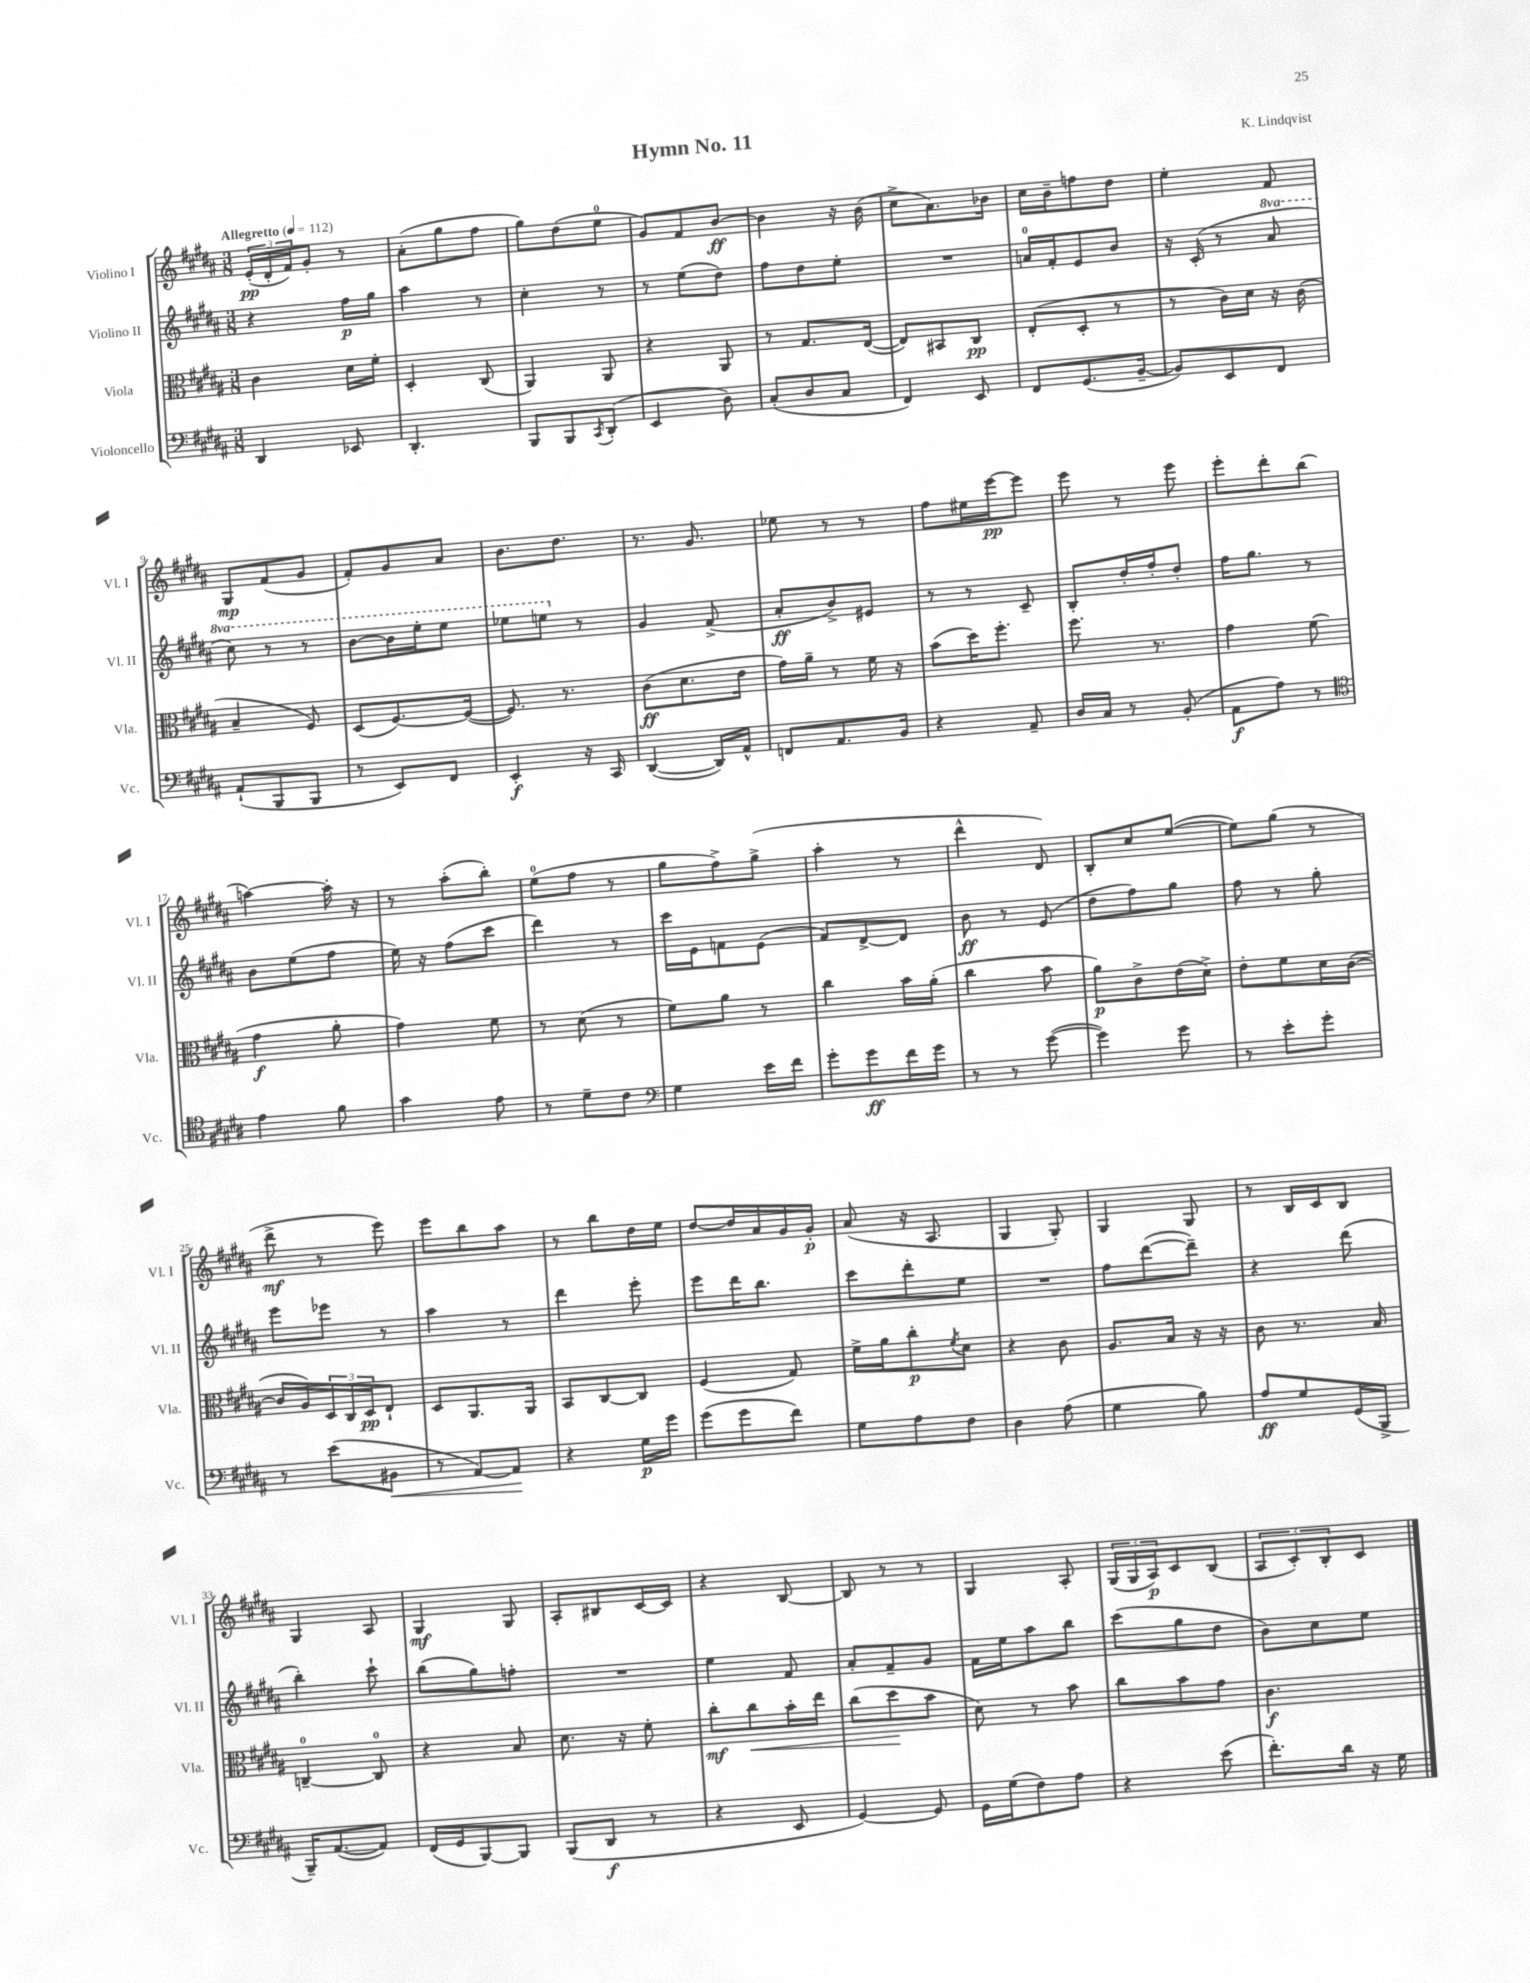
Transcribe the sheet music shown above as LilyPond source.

\header { title = "Hymn No. 11" composer = "K. Lindqvist" }
<<
\new StaffGroup <<
\new Staff = "s0" \with { instrumentName = "Violino I" shortInstrumentName = "Vl. I" } {
    \clef treble \key b \major \numericTimeSignature \time 3/8 \tempo "Allegretto" 4 = 112
    \tuplet 3/2 { e'16-.\pp( dis'16-. fis'16) } gis'8-. r8 |
    ais'8-.( gis''8 fis''8 |
    gis''8) dis''8( e''8-0 |
    gis'8) fis'8 b'8~\ff |
    b'4 r16 b'16( |
    cis''8-> ais'8.) bes'16 |
    cis''16 b'16-- f''8 dis''8 |
    e''4-. fis'8 |
    gis8\mp fis'8( gis'8 |
    fis'8-.) gis'8 ais'8 |
    b'8. dis''8. |
    r8. gis'8. |
    ees''8 r8 r8 |
    fis''8 eis''16 e'''16~\pp e'''8 |
    e'''8 r8 e'''8 |
    e'''8-. dis'''8-. b''8( |
    a''4~) a''16-. r16 |
    r8 ais''8-.( b''8-.) |
    e''8-0( fis''8 r8 |
    gis''8 fis''8->) gis''8->( |
    ais''4-. r8 |
    dis'''4-^ dis'8) |
    b8-. cis''8 e''8~( |
    e''8) gis''8( r8 |
    dis'''8->\mf r8 e'''8) |
    e'''8 b''8 ais''8 |
    r8 b''8 dis''16 e''16 |
    dis''8~ dis''16 ais'16 gis'16 gis'16-.\p |
    ais'8( r16 ais8. |
    gis4 gis8-.) |
    gis4 gis8 |
    r8 b16 cis'16 b8 |
    gis4 ais8 |
    gis4\mf gis8 |
    ais8-. bis8 cis'16~ cis'16 |
    r4 b8~ |
    b8 r8 r8 |
    gis4 ais8-. |
    \tuplet 3/2 { gis16( gis16 ais16\p) } cis'8 b8( |
    \tuplet 3/2 { ais8 cis'8-.) b8-. } cis'8 \bar "|." |
}
\new Staff = "s1" \with { instrumentName = "Violino II" shortInstrumentName = "Vl. II" } {
    \clef treble \key b \major \numericTimeSignature \time 3/8 \set Staff.ottavationMarkups = #ottavation-simple-ordinals
    r4 fis''16\p gis''16 |
    ais''4 r8 |
    cis''4-. r8 |
    r8 e''8( dis''8) |
    fis''8 dis''8 e''8-. |
    R4. |
    a'16-0 fis'16-. e'8 b'8 |
    r16 cis'16-.( r8 \ottava #1 ais''8 |
    cis'''8) r8 r8 |
    b''8~ b''16 e'''16-. e'''8 |
    ees'''8 e'''8 \ottava #0 r8 |
    gis'4 fis'8->( |
    ais'8-.\ff b'8->) eis'8 |
    r8 r8 cis'8-- |
    b8-. dis''16-. fis''16-. dis''8-. |
    fis''16 gis''8. r8 |
    b'8 e''8( fis''8 |
    e''16) r16 fis''8( cis'''8 |
    dis'''4) r8 |
    cis'''16 e'16 f'8 e'8( |
    fis'8) dis'8~-> dis'8 |
    b'8\ff r8 e'8( |
    dis''8 fis''8) gis''8 |
    fis''8 r8 gis''8-. |
    e'''8 ees'''8 r8 |
    ais''4 r8 |
    dis'''4 e'''8-. |
    e'''8 dis'''16 b''8. |
    cis'''8 dis'''8-. e''8 |
    R4. |
    fis''8 dis'''8~( dis'''8--) |
    r4 dis'''8( |
    b''4-.) cis'''8-! |
    b''8( gis''8) f''8-. |
    R4. |
    e''4 fis'8 |
    ais'8-. fis'8-- gis'8 |
    fis'16 e''16 ais''8 b''8 |
    cis'''8( gis''8 dis''8 |
    b'8) cis''8 e''8 \bar "|." |
}
\new Staff = "s2" \with { instrumentName = "Viola" shortInstrumentName = "Vla." } {
    \clef alto \key b \major \numericTimeSignature \time 3/8
    cis'4 dis'16 fis'16-. |
    dis4-. cis8( |
    ais,4) ais,8 |
    r4 ais,8 |
    r8 gis8. e16~( |
    e8) bis,8 cis8\pp |
    e8-.( dis8-. r8 |
    r8 cis'16) dis'16 r16 cis'16( |
    b4-- fis8) |
    dis8( fis8.~) fis16~( |
    fis8.) r8. |
    cis'8\ff( dis'8. e'16 |
    gis'16) ais'16-- r8 fis'16 r16 |
    b'8( dis''16) fis''8.-. |
    fis''8. r8. |
    gis'4 fis'8( |
    gis'4\f ais'8-. |
    gis'4) fis'8 |
    r8 dis'8( r8 |
    fis'8) ais'8 r8 |
    cis''4 b'16 ais'16-.( |
    cis''4 b'8 |
    ais'8\p) cis'8-> e'16( dis'16->) |
    e'8-. fis'8 dis'16 cis'16~( |
    cis'16 ais16) \tuplet 3/2 { dis16 cis16 dis16\pp } e8-! |
    dis8 ais,8. ais,16 |
    b,8 cis8~ cis8 |
    fis4( gis8) |
    fis'16-> ais'16 cis''8-.\p \acciaccatura { fis'8 } dis'8 |
    r4 cis'8 |
    ais8. b16 r16 r16 |
    cis'8 r8. b16 |
    c4-0~-- c8-0 |
    r4 b8 |
    dis'8. r16 fis'8-. |
    cis''8-.\mf cis''8\< b'16-. e''16 |
    cis''8( dis''8\! b'8 |
    dis'8) r8 b'8 |
    cis''8 b'8 gis'8 |
    cis'4.\f \bar "|." |
}
\new Staff = "s3" \with { instrumentName = "Violoncello" shortInstrumentName = "Vc." } {
    \clef bass \key b \major \numericTimeSignature \time 3/8
    dis,4 ees,8 |
    dis,4.-. |
    b,,8 b,,8 \acciaccatura { cis,8 } dis,8-.( |
    e,4 dis8) |
    cis8-.( dis8 cis8 |
    fis,4) e,8 |
    fis,8 gis,8.( b,16~-- |
    b,8) e,8 fis,8 |
    ais,8-!( b,,8 b,,8 |
    r8 e,8) fis,8 |
    e,4-.\f r16 cis,16 |
    dis,4~( dis,16) ais,16-^ |
    f,8 ais,8. b,16 |
    r4 ais,8-- |
    dis16 cis16 r8 b,8-.( |
    ais,8\f ais8) r8 |
    \clef tenor e'4 fis'8 |
    gis'4 e'8 |
    r8 dis'8-- cis'8 |
    \clef bass gis4 e'16 fis'16 |
    gis'8-. gis'8\ff fis'16 gis'16 |
    r8 r8 gis'8~( |
    gis'4) gis'8 |
    r8 e'8-. gis'8-. |
    r8 e'8( bis,8\< |
    r8 ais,8~) ais,8\! |
    r4 gis16\p gis'16 |
    gis'8( gis'8 fis'8) |
    gis8 ais8 fis8 |
    dis4 ais8( |
    gis4 b8) |
    ais8\ff gis8 gis,16( b,,16-> |
    b,,16--) ais,8.~( ais,8) |
    fis,16( gis,16 b,,8~) b,,8 |
    b,,8( dis,8\f r8 |
    r4 e,8 |
    gis,4~) gis,8 |
    gis,16 gis16( fis8) ais8 |
    r4 e'8( |
    fis'8.-.) dis'16 r16 gis16 \bar "|." |
}
>>
>>
